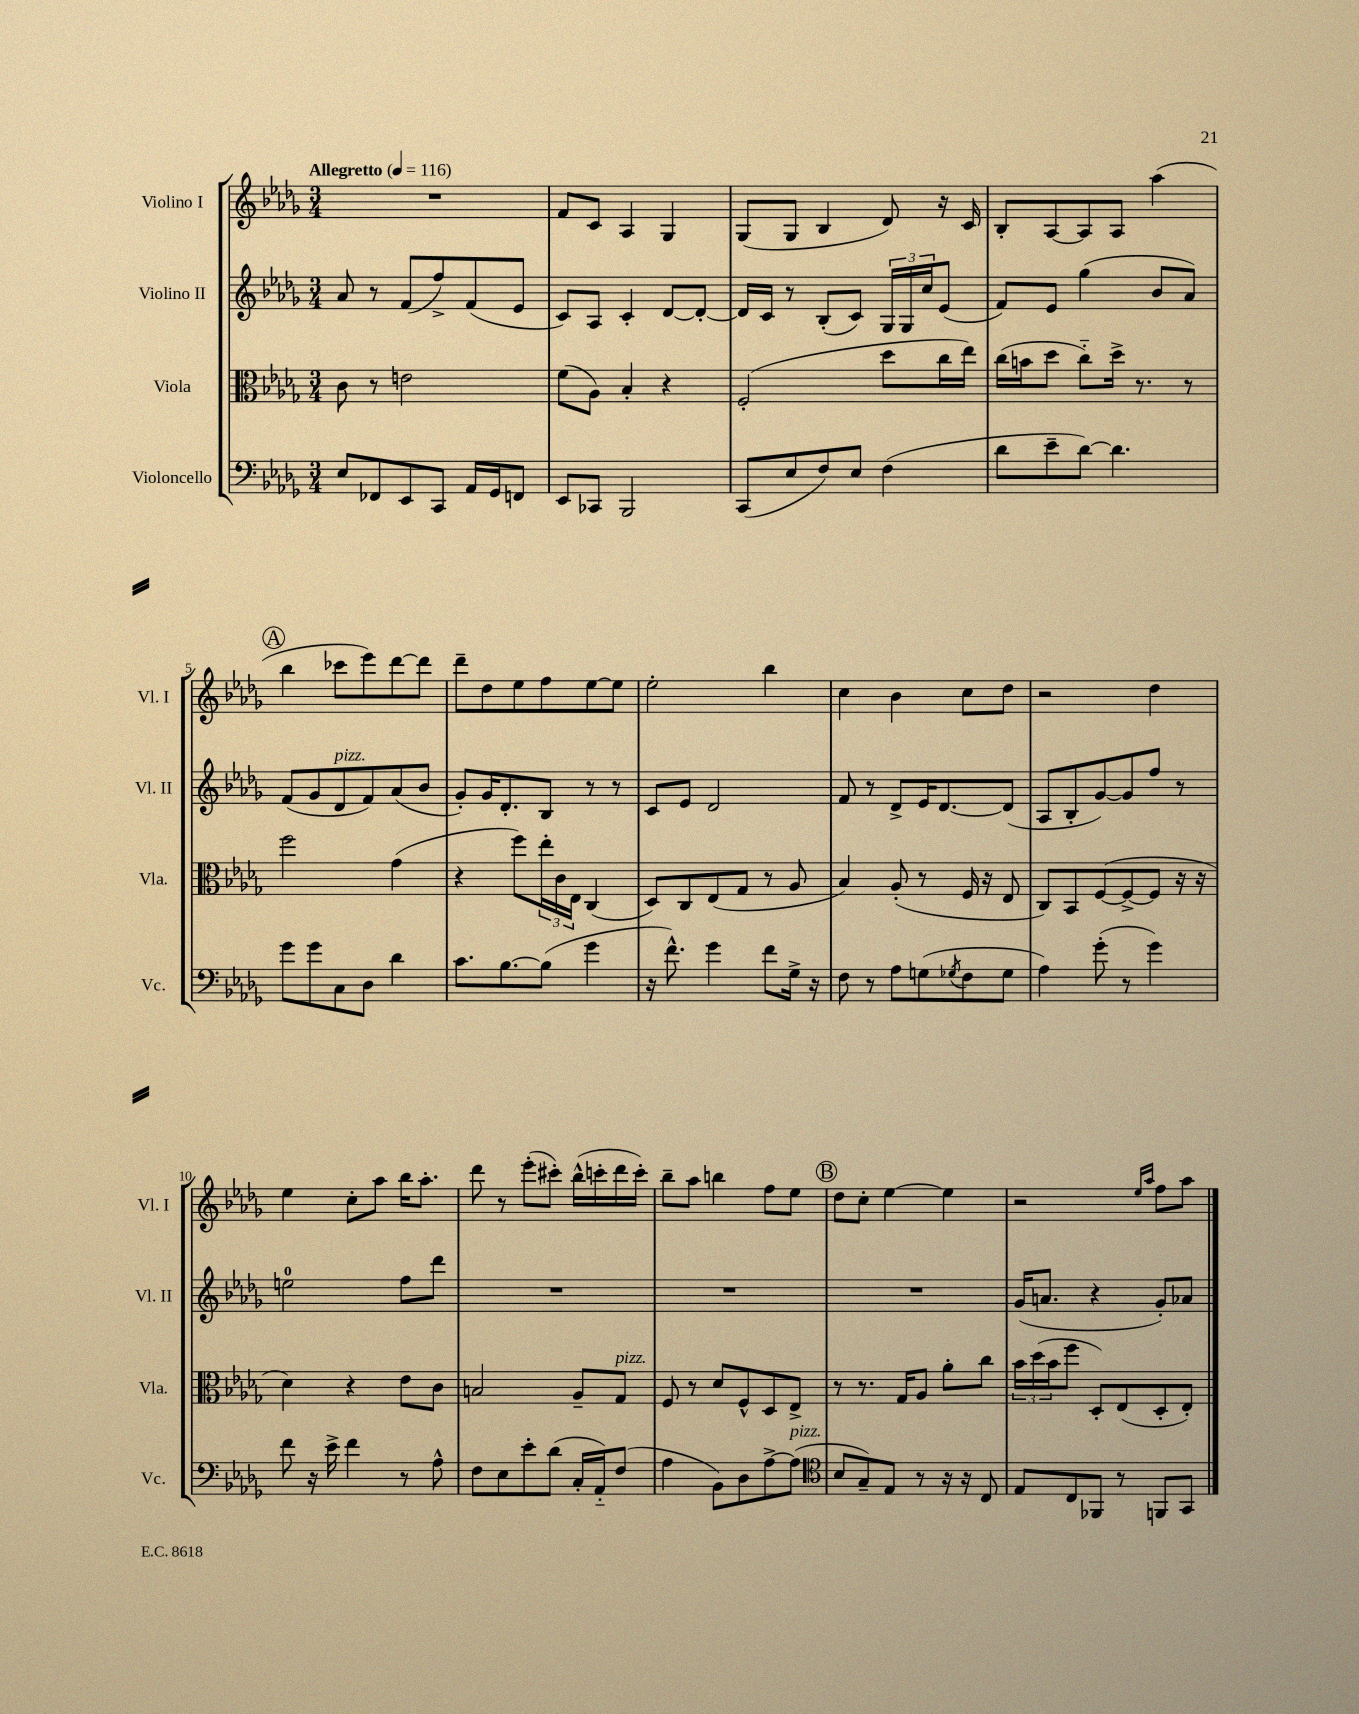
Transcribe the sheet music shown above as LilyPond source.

<<
\new StaffGroup <<
\new Staff = "s0" \with { instrumentName = "Violino I" shortInstrumentName = "Vl. I" } {
    \clef treble \key des \major \numericTimeSignature \time 3/4 \tempo "Allegretto" 4 = 116
    R2. |
    f'8 c'8 aes4 ges4 |
    ges8( ges8 bes4 des'8) r16 c'16 |
    bes8-. aes8~ aes8 aes8 aes''4( |
    \mark \markup { \circle "A" } bes''4 ces'''8 ees'''8) des'''8~ des'''8 |
    des'''8-- des''8 ees''8 f''8 ees''8~ ees''8 |
    ees''2-. bes''4 |
    c''4 bes'4 c''8 des''8 |
    r2 des''4 |
    ees''4 c''8-. aes''8 bes''16 aes''8.-. |
    des'''8 r8 ees'''8-.( cis'''8-.) bes''16-^( c'''16-. des'''16 c'''16-.) |
    bes''8-- aes''8 b''4 f''8 ees''8 |
    \mark \markup { \circle "B" } des''8 c''8-. ees''4~ ees''4 |
    r2 \grace { ees''16 aes''16 } f''8 aes''8 \bar "|." |
}
\new Staff = "s1" \with { instrumentName = "Violino II" shortInstrumentName = "Vl. II" } {
    \clef treble \key des \major \numericTimeSignature \time 3/4
    aes'8 r8 f'8( f''8->) f'8( ees'8 |
    c'8) aes8 c'4-. des'8~ des'8~-. |
    des'16 c'16 r8 bes8-.( c'8) \tuplet 3/2 { ges16 ges16 c''16 } ees'8( |
    f'8) ees'8 ges''4( bes'8 aes'8) |
    \mark \markup { \circle "A" } f'8( ges'8 des'8^\markup { \italic "pizz." } f'8) aes'8( bes'8 |
    ges'8-.) ges'16 des'8.-. bes8 r8 r8 |
    c'8 ees'8 des'2 |
    f'8 r8 des'8-> ees'16 des'8.~ des'8( |
    aes8 bes8-. ges'8~) ges'8 f''8 r8 |
    e''2-0 f''8 des'''8 |
    R2. |
    R2. |
    \mark \markup { \circle "B" } R2. |
    ges'16( a'8. r4 ges'8-.) aes'8 \bar "|." |
}
\new Staff = "s2" \with { instrumentName = "Viola" shortInstrumentName = "Vla." } {
    \clef alto \key des \major \numericTimeSignature \time 3/4
    c'8 r8 e'2 |
    f'8( aes8) bes4-. r4 |
    f2-.( des''8 c''16 ees''16) |
    c''16( b'16 des''8 c''8-_) des''16-> r8. r8 |
    \mark \markup { \circle "A" } f''2 ges'4( |
    r4 f''8) \tuplet 3/2 { ees''16-. c'16 ees16 } c4( |
    des8) c8 ees8( ges8 r8 aes8 |
    bes4) aes8-.( r8 f16 r16 ees8 |
    c8) bes,8 f8~( f8~-> f8 r16 r16 |
    des'4) r4 ees'8 c'8 |
    b2 aes8-- ges8^\markup { \italic "pizz." } |
    f8 r8 des'8 f8-^ des8 ees8-> |
    \mark \markup { \circle "B" } r8 r8. ges16 aes8 aes'8-. c''8 |
    \tuplet 3/2 { bes'16 des''16( bes'16 } f''8 des8-.) ees8( des8-. ees8-.) \bar "|." |
}
\new Staff = "s3" \with { instrumentName = "Violoncello" shortInstrumentName = "Vc." } {
    \clef bass \key des \major \numericTimeSignature \time 3/4
    ees8 fes,8 ees,8 c,8 aes,16 ges,16 f,8 |
    ees,8 ces,8 bes,,2 |
    c,8( ees8 f8) ees8 f4( |
    des'8 ees'8-- des'8~) des'4. |
    \mark \markup { \circle "A" } ges'8 ges'8 c8 des8 des'4 |
    c'8. bes8.~ bes8( ges'4 |
    r16 f'8.-^) ges'4 f'8 ges16-> r16 |
    f8 r8 aes8 g8( \acciaccatura { ges8 } f8 ges8 |
    aes4) ges'8-.( r8 ges'4) |
    f'8 r16 ees'16-> f'4 r8 aes8-^ |
    f8 ees8 ees'8-. des'8( c16-. aes,16-_) f8( |
    aes4 bes,8) des8 aes8~-> aes8^\markup { \italic "pizz." }( |
    \mark \markup { \circle "B" } \clef tenor bes8 ges8--) ees8 r8 r16 r16 c8 |
    ees8 c8 fes,8 r8 f,8 ges,8 \bar "|." |
}
>>
>>
